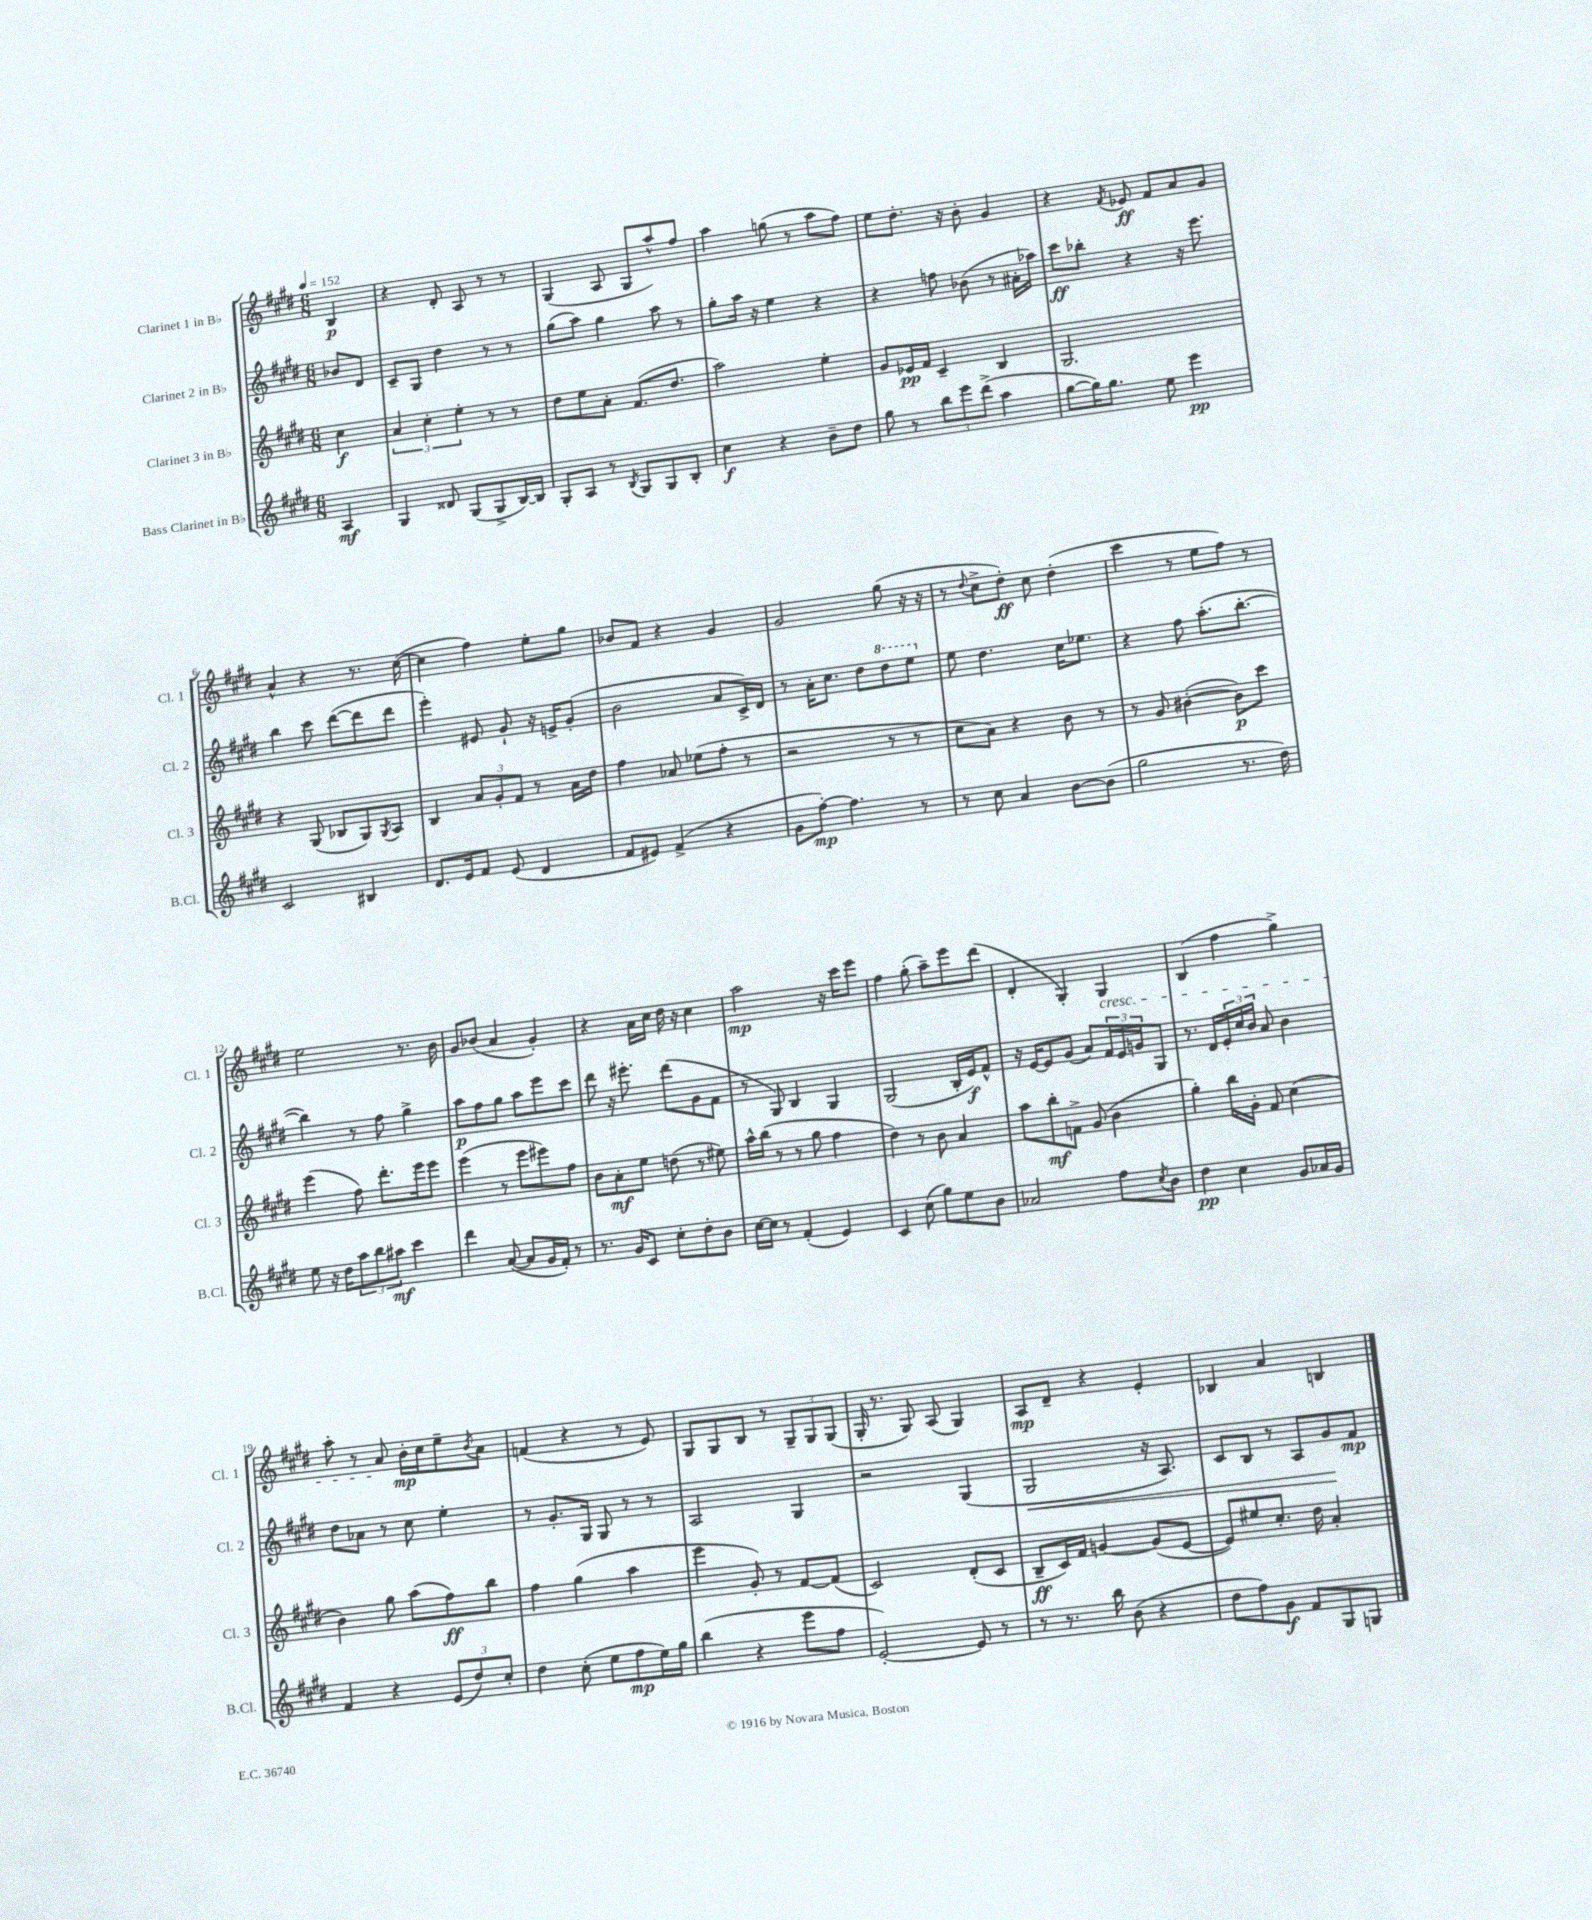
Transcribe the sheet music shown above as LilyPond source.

<<
\new StaffGroup <<
\new Staff = "s0" \with { instrumentName = "Clarinet 1 in Bb" shortInstrumentName = "Cl. 1" } {
    \clef treble \key e \major \numericTimeSignature \time 6/8 \partial 4 \tempo 4 = 152
    b4\p |
    r4 dis'8-. a8 r8 r8 |
    gis4( a8 gis8 a''8-^) fis''8 |
    a''4 g''8( r8 a''8 fis''8) |
    e''8 dis''8.-. r16 b'8-. gis'4 |
    r4 \acciaccatura { fis'8 } ees'8\ff fis'8 a'8 gis'8 |
    a'4-^ r4 r8. cis''16~( |
    cis''4 fis''4) e''8-. gis''8 |
    bes'8 fis'8 r4 gis'4 |
    gis'2 gis''8( r16 r16 |
    r8 \appoggiatura { dis''8 } cis''8-> dis''8-.\ff) cis''8 dis''4-.( |
    cis'''4 r8 e''8 fis''8) r8 |
    e''2 r8. b'16 |
    gis'8 bes'8( a'4 gis'4-.) |
    r4 a'16 cis''16 dis''16 r16 cis''4 |
    a''2\mp r16 cis'''16 e'''8 |
    fis''4 gis''8-.( a''8--) e'''8 dis'''8( |
    dis'4-. gis4-.) gis4\cresc |
    b4( fis''4 gis''4->) |
    a''8-. r8 a'8\! b'16-.\mp cis''16 e''8-- \acciaccatura { b'8 } a'8 |
    f'4( r4 r8 e'8) |
    gis8 gis8 b8 r8 \tuplet 3/2 { gis8-- gis8 gis8( } |
    gis16-. r8. gis8) a8( gis4) |
    a8\mp dis'8-- r4 e'4-. |
    bes4 a'4 b4 \bar "|." |
}
\new Staff = "s1" \with { instrumentName = "Clarinet 2 in Bb" shortInstrumentName = "Cl. 2" } {
    \clef treble \key e \major \numericTimeSignature \time 6/8 \partial 4
    bes'8 dis'8 |
    cis'8-- gis8 dis''4 r8 r8 |
    gis''8( a''8) gis''4 a''8 r8 |
    gis''8-. a''16 r16 e''4 r4 |
    r4 f''8 bes'8( r8 ais'16-. aes''16) |
    cis'''8\ff bes''8-. r4 r16 e'''8. |
    b''4 cis'''8 dis'''8~( dis'''8 dis'''8 |
    e'''4-.) eis'8 gis'8-! r16 e'16-> gis'8-.( |
    b'2 a'8 cis'16->) dis'16 |
    r8 a'16-. cis''8. dis''8 \ottava #1 dis'''8 e'''8 \ottava #0 |
    e''8 dis''4. cis''16 ees''8. |
    r4 fis''8 a''8.-.( b''8.~-. |
    b''4) r8 fis''8 gis''4-> |
    a''8\p fis''8 gis''8 a''8 e'''8 cis'''8 |
    dis'''8 r16 eis'''8.-. dis'''8( gis'8 fis'8 |
    r8 gis8) b4 gis4 |
    gis2( b16-. e'16\f) fis'8-^ |
    r16 e'16~ e'8 gis'8( a'8) \tuplet 3/2 { fis'16 e'16 g'16 } gis8 |
    r8. dis'16 \tuplet 3/2 { e'16-. cis''16 b'16 } a'8 b'4 |
    dis''8 aes'8 r8 cis''8 e''4-. |
    r8 gis'8.-. gis16 gis8 r8 r8 |
    a2 gis4 |
    r2 gis4( |
    gis2\< r16 a8.) |
    cis'8 b8 r8 a8 gis'8\! fis'8\mp \bar "|." |
}
\new Staff = "s2" \with { instrumentName = "Clarinet 3 in Bb" shortInstrumentName = "Cl. 3" } {
    \clef treble \key e \major \numericTimeSignature \time 6/8 \partial 4
    cis''4\f |
    \tuplet 3/2 { a'4 cis''4-. e''4-. } r8 r8 |
    dis''8 e''8 a'8-. fis'8.( dis''8. |
    a''2) e''4-. |
    gis'8 ees'16\pp fis'16 cis'4-- b4 |
    gis2. |
    r4 gis8( bes8 gis8) \acciaccatura { gis8 } a8 |
    b4 \tuplet 3/2 { a'8 gis'8-. fis'8 } r8 a'16 dis''16 |
    fis''4 aes'8 ees''8( fis''8-. r8 |
    r2 r8 r8 |
    cis''8 a'8) r4 b'8 r8 |
    r8 gis'8 bis'4~-.( bis'8\p) cis'''8 |
    e'''4( fis''8) dis'''8.-. e'''16 e'''8 |
    e'''4( r8 e'''8 eis'''8) fis''8 |
    b'8 a'8-.\mf e''8 d''8( r8 eis''8) |
    a''16-^ b''16( r8 r8 gis''8 fis''4 |
    dis''4) r8 b'8 a'4 |
    a''8 b''8-.\mf f'8-> gis'8( b'4 |
    gis''4-.) b''16 gis'16-. fis'8 cis''4( |
    b'4) gis''8 a''8( fis''8\ff) b''8 |
    fis''4 gis''4( a''4 |
    e'''4 gis'8-.) r8 fis'8~ fis'8( |
    cis'2) dis'8-.( cis'8 |
    b8--\ff cis'16) fis'16 g'4~ g'8( e'8~ |
    e'8) eis''8 cis''8.-. dis''16 a'4-. \bar "|." |
}
\new Staff = "s3" \with { instrumentName = "Bass Clarinet in Bb" shortInstrumentName = "B.Cl." } {
    \clef treble \key e \major \numericTimeSignature \time 6/8 \partial 4
    a4\mf |
    gis4 disis'8 gis8( gis8-> b16~) b16 |
    gis8-. a8 r8 \acciaccatura { b8 } gis8 gis8 b8-. |
    cis''4\f r4 b'8-- dis''8 |
    gis''8 r8 \tuplet 3/2 { b''8 e'''8 dis'''8->( } a''4 |
    gis''8~ gis''16) gis''8. e''8 e'''4\pp |
    cis'2 bis4 |
    dis'8. e'16 fis'8 e'8( dis'4 |
    fis'8 eis'8) fis'4->( r4 |
    gis'8 fis''8~-.\mp) fis''4. r8 |
    r8 cis''8 a'4 b'8~ b'8( |
    gis''2 r8. dis''16) |
    e''8 r16 dis''16 \tuplet 3/2 { a''8 b''8 ais''8\mf } cis'''4 |
    dis'''4 a'8~( a'8 gis'16 fis'16-.) r8 |
    r8. gis'16 cis'8 cis''8-. dis''8-. b'8 |
    cis''16~ cis''16 r8 fis'4-.( e'4) |
    cis'4 cis''8( gis''8) e''8 b'8 |
    aes'2 fis''8 \acciaccatura { cis''8 } b'8 |
    dis''4\pp cis''4 gis'8 aes'16 gis'16 |
    fis'4 r4 \tuplet 3/2 { e'8( dis''8) cis''8-. } |
    dis''4 cis''8-.( e''8 fis''8\mp e''16) gis''16 |
    b''4( r4 e'''8 fis''8 |
    e'2~-.) e'8 r8 |
    r8 r8. b''16 b'8( r4 |
    dis''8 fis''8) gis'8\f fis'8 gis8 g8 \bar "|." |
}
>>
>>
